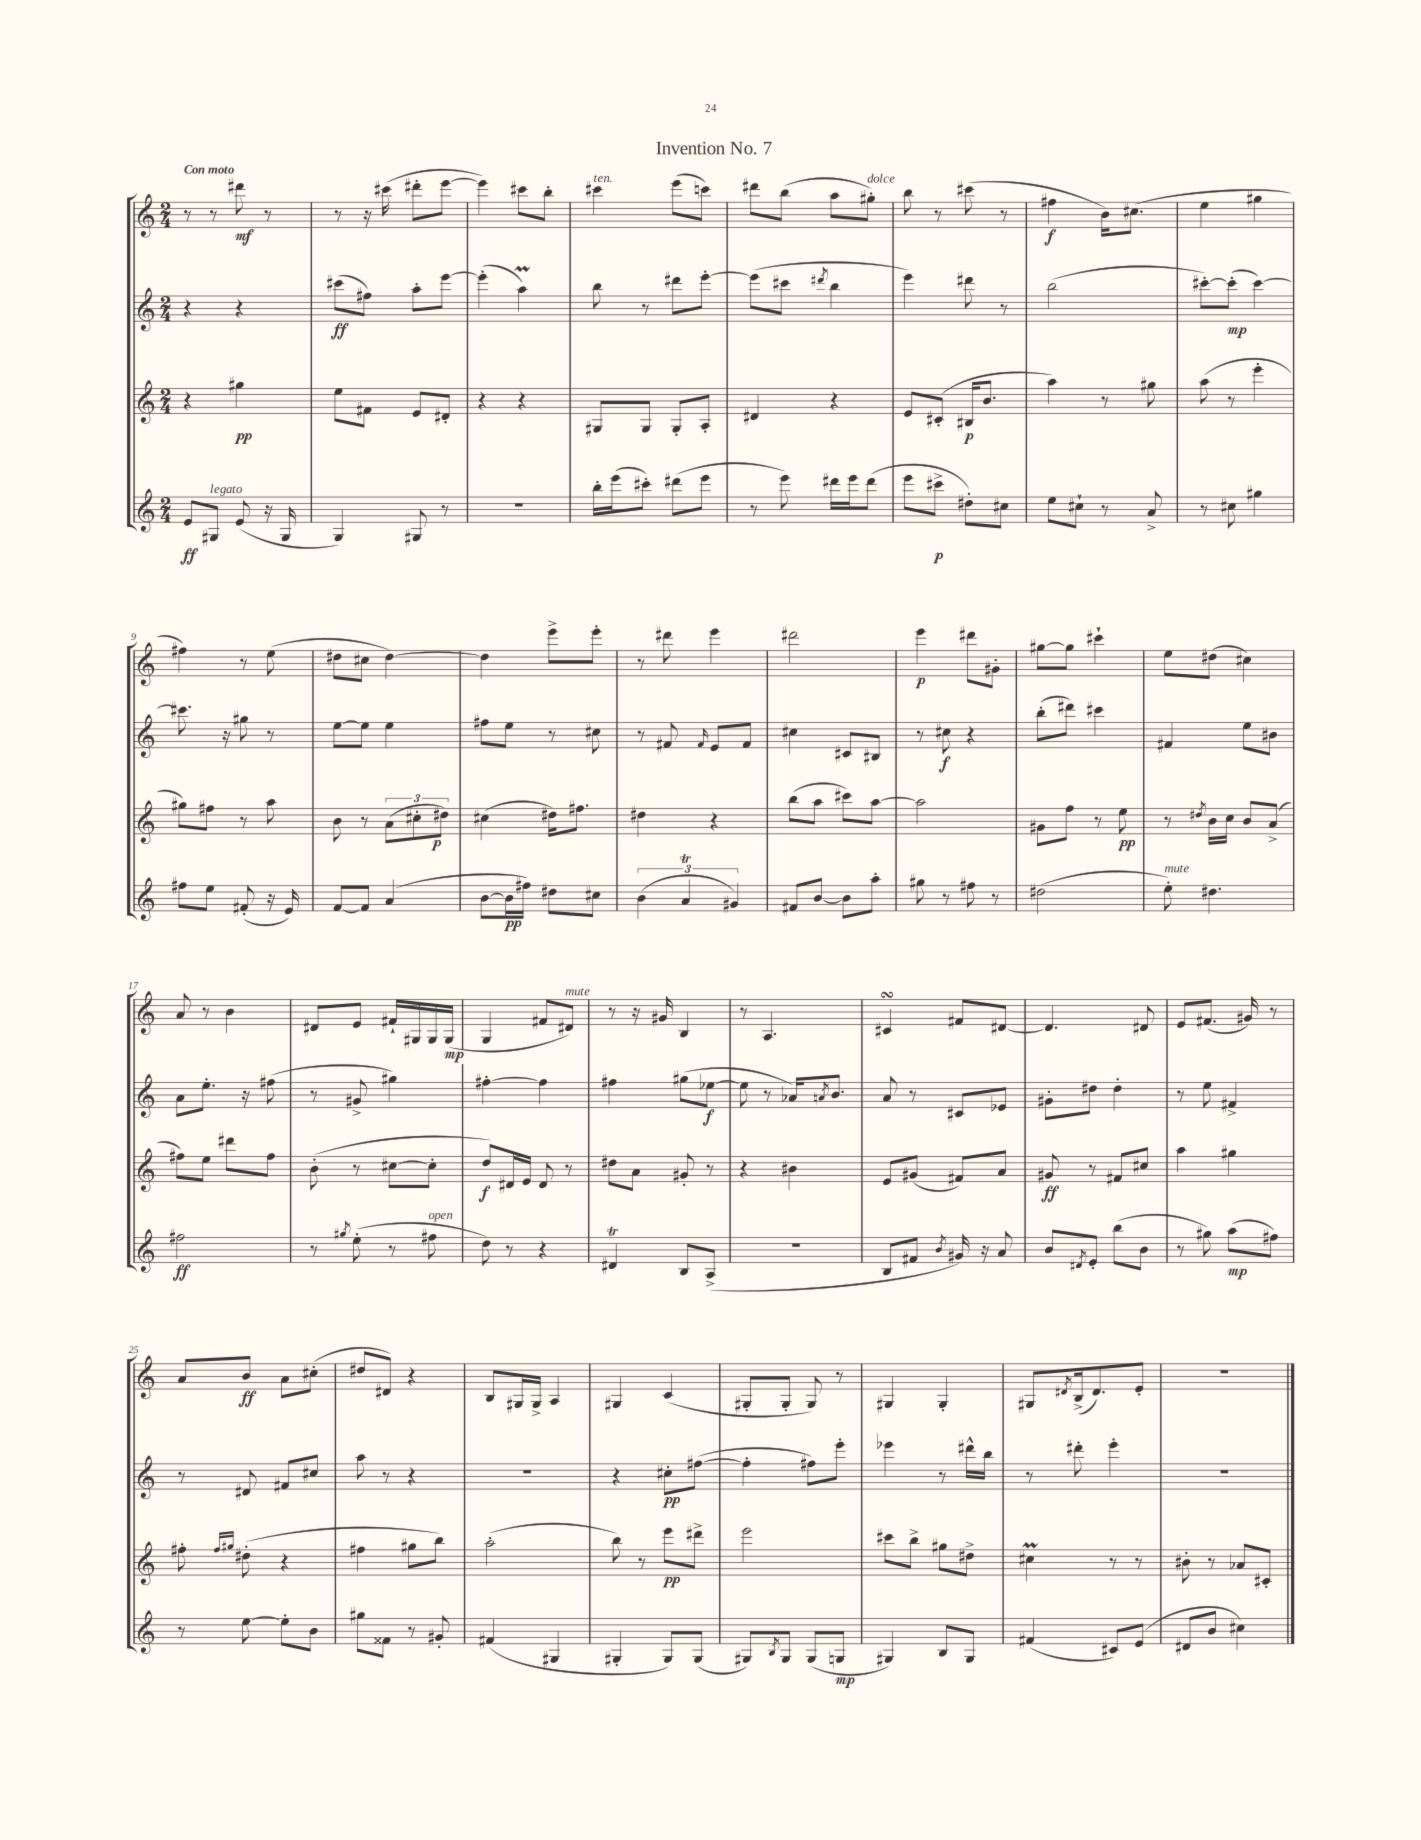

**kern	**dynam	**kern	**dynam	**kern	**dynam	**kern	**dynam
*part4	*part4	*part3	*part3	*part2	*part2	*part1	*part1
*staff4	*staff4	*staff3	*staff3	*staff2	*staff2	*staff1	*staff1
*clefG2	*	*clefG2	*	*clefG2	*	*clefG2	*
*k[]	*	*k[]	*	*k[]	*	*k[]	*
*M2/4	*	*M2/4	*	*M2/4	*	*M2/4	*
=1	=1	=1	=1	=1	=1	=1	=1
!	!	!	!	!	!	!LO:TX:a:B:t=Con moto	!
8e/L	ff	4r	.	4r	.	8r	.
!LO:TX:a:i:t=legato	!	!	!	!	!	!	!
8G#X/J	.	.	.	.	.	8r	.
(8e/	.	4gg#X\	pp	4r	.	8ddd#X\	mf
16r	.	.	.	.	.	8r	.
16G#/	.	.	.	.	.	.	.
=2	=2	=2	=2	=2	=2	=2	=2
4G/)	.	8ee\L	.	(8ccc#X\L	ff	8r	.
.	.	8f#X\J	.	8ff#X\J)	.	16r	.
.	.	.	.	.	.	(16ccc#X\	.
8G#X/	.	8e/L	.	8aa'\L	.	8ddd#X'\L	.
8r	.	8d#X'/J	.	[8eee\J	.	[8eee\J	.
=3	=3	=3	=3	=3	=3	=3	=3
2r	.	4r	.	(4eee'\]	.	4eee\])	.
.	.	4r	.	4aaM\)	.	8ccc#X\L	.
.	.	.	.	.	.	8bb'\J	.
=4	=4	=4	=4	=4	=4	=4	=4
!	!	!	!	!	!	!LO:TX:a:i:t=ten.	!
16bb'\LL	.	8G#X/L	.	8bb\	.	4ccc#X\	.
(16eee\J	.	.	.	.	.	.	.
8ccc#X'\J)	.	8G#/J	.	8r	.	.	.
(8ddd#X\L	.	8G#'/L	.	8ddd#X\L	.	(8eee\L	.
8eee\J	.	8A'/J	.	[8eee'\J	.	8cccn\J)	.
=5	=5	=5	=5	=5	=5	=5	=5
8r	.	4d#X/	.	(8eee\L]	.	8ddd#X\L	.
8eee\)	.	.	.	8ccc#X\J	.	(8bb\J	.
.	.	.	.	8qddd#X/	.	.	.
16ddd#X\LL	.	4r	.	4bb\	.	8aa\L	.
16eee\J	.	.	.	.	.	.	.
!	!	!	!	!	!	!LO:TX:a:i:t=dolce	!
(8ddd#\J	.	.	.	.	.	8gg#X'\J)	.
=6	=6	=6	=6	=6	=6	=6	=6
8eee\L	.	8e/L	.	4eee\)	.	8bb\	.
8ccc#X^\J	p	(8c#X'/J	.	.	.	8r	.
8dd#X'\L)	.	16B#X/KL	p	8ddd#X\	.	(8ccc#X\	.
.	.	8.b/J	.	.	.	.	.
8cc#X\J	.	.	.	8r	.	8r	.
=7	=7	=7	=7	=7	=7	=7	=7
8ee\L	.	4aa\)	.	(2bb\	.	4ff#X\	f
8cc#X`\J	.	.	.	.	.	.	.
8r	.	8r	.	.	.	16b\KL)	.
.	.	.	.	.	.	(8.cc#X\J	.
8a^/	.	8gg#X\	.	.	.	.	.
=8	=8	=8	=8	=8	=8	=8	=8
8r	.	(8aa\	.	[8ccc#X'\L)	.	4ee\	.
8cc#X\	.	8r	.	(8ccc#'\J]	mp	.	.
4gg#X\	.	4eee'\	.	[4ccc#\)	.	4gg#X\	.
!!LO:LB:g=z
=9	=9	=9	=9	=9	=9	=9	=9
8ff#X\L	.	8gg#X\L)	.	8.ccc#X\]	.	4ff#X\)	.
8ee\J	.	8ff#X\J	.	.	.	.	.
.	.	.	.	16r	.	.	.
(8f#X'/	.	8r	.	8gg#X\	.	8r	.
16r	.	8aa\	.	8r	.	(8ee\	.
16e/)	.	.	.	.	.	.	.
=10	=10	=10	=10	=10	=10	=10	=10
[8f/L	.	8b\	.	[8ee\L	.	8dd#X\L	.
8f/J]	.	8r	.	8ee\J]	.	8cc#X\J	.
(4a/	.	(12a\L	.	4ee\	.	[4dd#\)	.
.	.	12cc#X'\	.	.	.	.	.
.	.	12dd#X\J)	p	.	.	.	.
=11	=11	=11	=11	=11	=11	=11	=11
[8b\L	.	(4cc#X\	.	8ff#X\L	.	4dd#\]	.
16b\L]	pp	.	.	8ee\J	.	.	.
16ff#X\JJ)	.	.	.	.	.	.	.
8dd#X\L	.	16dd#X\KL)	.	8r	.	8eee^\L	.
.	.	8.ff#X\J	.	.	.	.	.
8cc#X\J	.	.	.	8cc#X\	.	8eee'\J	.
=12	=12	=12	=12	=12	=12	=12	=12
(6b\	.	4dd#X\	.	8r	.	8r	.
.	.	.	.	8f#X/	.	8ddd#X\	.
6aT/	.	.	.	.	.	.	.
.	.	.	.	16qqf#/	.	.	.
.	.	4r	.	8e/L	.	4eee\	.
6g#X/)	.	.	.	.	.	.	.
.	.	.	.	8f#/J	.	.	.
=13	=13	=13	=13	=13	=13	=13	=13
8f#X/L	.	(8bb\L	.	4cc#X\	.	2ddd#X\	.
[8b/J	.	8aa\J	.	.	.	.	.
8b\L]	.	8ccc#X\L)	.	8c#X/L	.	.	.
8aa'\J	.	[8aa\J	.	8B#X/J	.	.	.
=14	=14	=14	=14	=14	=14	=14	=14
8gg#X\	.	2aa\]	.	8r	.	4eee\	p
8r	.	.	.	8cc#X\	f	.	.
8ff#X\	.	.	.	4r	.	8ddd#X\L	.
8r	.	.	.	.	.	8g#X'\J	.
=15	=15	=15	=15	=15	=15	=15	=15
(2dd#X\	.	8g#X\L	.	(8bb'\L	.	[8gg#X\L	.
.	.	8ff\J	.	8ddd#X\J)	.	8gg#\J]	.
.	.	8r	.	4ccc#X\	.	4ccc#X`\	.
.	.	8ee\	pp	.	.	.	.
=16	=16	=16	=16	=16	=16	=16	=16
!LO:TX:a:i:t=mute	!	!	!	!	!	!	!
8ee'\)	.	8r	.	4f#X/	.	8ee\L	.
.	.	8qdd#X/	.	.	.	.	.
4.dd#X\	.	16b\LL	.	.	.	(8dd#X\J	.
.	.	16cc\JJ	.	.	.	.	.
.	.	8b/L	.	8ee\L	.	4cc#X\)	.
.	.	(8a^/J	.	8b#X\J	.	.	.
!!LO:LB:g=z
=17	=17	=17	=17	=17	=17	=17	=17
2ff#X\	ff	8ff#X\L)	.	8a\L	.	8a/	.
.	.	8ee\J	.	8.ee'\J	.	8r	.
.	.	8ddd#X\L	.	.	.	4b\	.
.	.	.	.	16r	.	.	.
.	.	8ff#\J	.	(8ff#X\	.	.	.
=18	=18	=18	=18	=18	=18	=18	=18
8r	.	(8b'\	.	8r	.	8d#X/L	.
8qgg#X/	.	.	.	.	.	.	.
(8ee'\	.	8r	.	8g#X^/	.	8e/J	.
8r	.	[8cc#X\L	.	4gg#X\)	.	16f#X`/LL	.
.	.	.	.	.	.	16G#X/	.
!LO:TX:a:i:t=open	!	!	!	!	!	!	!
8ff#X\	.	8cc#'\J]	.	.	.	16G#/	.
.	.	.	.	.	.	(16G#/JJ	mp
=19	=19	=19	=19	=19	=19	=19	=19
8dd\)	.	8dd/L)	f	[4ff#X'\	.	4G/	.
8r	.	16d#X/L	.	.	.	.	.
.	.	16e/JJ	.	.	.	.	.
4r	.	8d#/	.	4ff#\]	.	8f#X/L	.
!	!	!	!	!	!	!LO:TX:a:i:t=mute	!
.	.	8r	.	.	.	8d#X/J)	.
=20	=20	=20	=20	=20	=20	=20	=20
4d#Xt/	.	8dd#X\L	.	4ff#X\	.	8r	.
.	.	8a\J	.	.	.	16r	.
.	.	.	.	.	.	16g#X/	.
8B/L	.	8g#X'/	.	(8gg#X\L	.	4B/	.
(8A^/J	.	8r	.	[8ee-X\J	f	.	.
=21	=21	=21	=21	=21	=21	=21	=21
2r	.	4r	.	8ee-\]	.	8r	.
.	.	.	.	8r	.	4.A/	.
.	.	4b#X\	.	16a-X/KL)	.	.	.
.	.	.	.	8qan/	.	.	.
.	.	.	.	8.b/J	.	.	.
=22	=22	=22	=22	=22	=22	=22	=22
8B/L	.	8e/L	.	8a/	.	4c#XsSsS/	.
8f#X/J	.	(8g#X/J	.	8r	.	.	.
8qb/	.	.	.	.	.	.	.
16g#X/)	.	8f#X/L)	.	8c#X/L	.	8f#X/L	.
16r	.	.	.	.	.	.	.
8a/	.	8a/J	.	8e-X/J	.	[8d#X/J	.
=23	=23	=23	=23	=23	=23	=23	=23
8b/L	.	8g#X/	ff	8g#X'\L	.	4.d#/]	.
8qd#X/	.	.	.	.	.	.	.
8e'/J	.	8r	.	8dd#X\J	.	.	.
(8bb\L	.	8f#X/L	.	4dd#'\	.	.	.
8b\J	.	8cc#X/J	.	.	.	8d#X/	.
=24	=24	=24	=24	=24	=24	=24	=24
8r	.	4aa\	.	8r	.	8e/L	.
8gg#X\)	.	.	.	8ee\	.	(8.f#X/J	.
(8aa\L	mp	4gg#X\	.	4f#X^/	.	.	.
.	.	.	.	.	.	16g#X/)	.
8ff#X\J)	.	.	.	.	.	8r	.
!!LO:LB:g=z
=25	=25	=25	=25	=25	=25	=25	=25
8r	.	8ff#X'\	.	8r	.	8a/L	.
.	.	16qqff#/LL	.	.	.	.	.
.	.	16qqgg#X/JJ	.	.	.	.	.
[8ee\	.	(8dd#X'\	.	8d#X/	.	8b/J	ff
8ee'\L]	.	4r	.	8f#X/L	.	8a\L	.
8b\J	.	.	.	8cc#X/J	.	(8cc#X'\J	.
=26	=26	=26	=26	=26	=26	=26	=26
8gg#X\L	.	4ff#X\	.	8aa\	.	8dd#X/L	.
8f##X\J	.	.	.	8r	.	8d#X/J)	.
8r	.	8gg#X\L	.	4r	.	4r	.
8g#X'/	.	8bb\J)	.	.	.	.	.
=27	=27	=27	=27	=27	=27	=27	=27
(4f#X/	.	(2aa'\	.	2r	.	8B/L	.
.	.	.	.	.	.	16G#X/L	.
.	.	.	.	.	.	16G#^/JJ	.
4G#X/	.	.	.	.	.	4A/	.
=28	=28	=28	=28	=28	=28	=28	=28
4G#X'/	.	8bb\)	.	4r	.	4G#X/	.
.	.	8r	.	.	.	.	.
8G#/L)	.	8eee\L	pp	8cc#X'\L	pp	(4c/	.
(8G#/J	.	8ddd#X^\J	.	([8ff#X\J	.	.	.
=29	=29	=29	=29	=29	=29	=29	=29
8G#X/L)	.	2eee\	.	4ff#'\]	.	8G#X'/L	.
8qB/	.	.	.	.	.	.	.
8G#/J	.	.	.	.	.	8G#'/J	.
(8G#/L	.	.	.	8ff#X\L)	.	8G#/)	.
8Gn/J	mp	.	.	8eee'\J	.	8r	.
=30	=30	=30	=30	=30	=30	=30	=30
4G#X/)	.	8ccc#X\L	.	4eee-X\	.	4G#X/	.
.	.	8bb^\J	.	.	.	.	.
8B/L	.	8gg#X\L	.	8r	.	4G#'/	.
8G#/J	.	8dd#X^\J	.	16ddd#X^^\LL	.	.	.
.	.	.	.	16bb\JJ	.	.	.
=31	=31	=31	=31	=31	=31	=31	=31
(4f#X/	.	4cc#Xm\	.	8r	.	8G#X/L	.
.	.	.	.	.	.	8qd#X/	.
.	.	.	.	8ddd#X'\	.	(16B^/k	.
.	.	.	.	.	.	8.d#/)	.
8c#X/L)	.	8r	.	4eee'\	.	.	.
(8e/J	.	8r	.	.	.	8e'/J	.
=32	=32	=32	=32	=32	=32	=32	=32
8d#X/L	.	8b#X'\	.	2r	.	2r	.
8b/J	.	8r	.	.	.	.	.
4cc#X\)	.	8a-X/L	.	.	.	.	.
.	.	8c#X'/J	.	.	.	.	.
==	==	==	==	==	==	==	==
*-	*-	*-	*-	*-	*-	*-	*-
